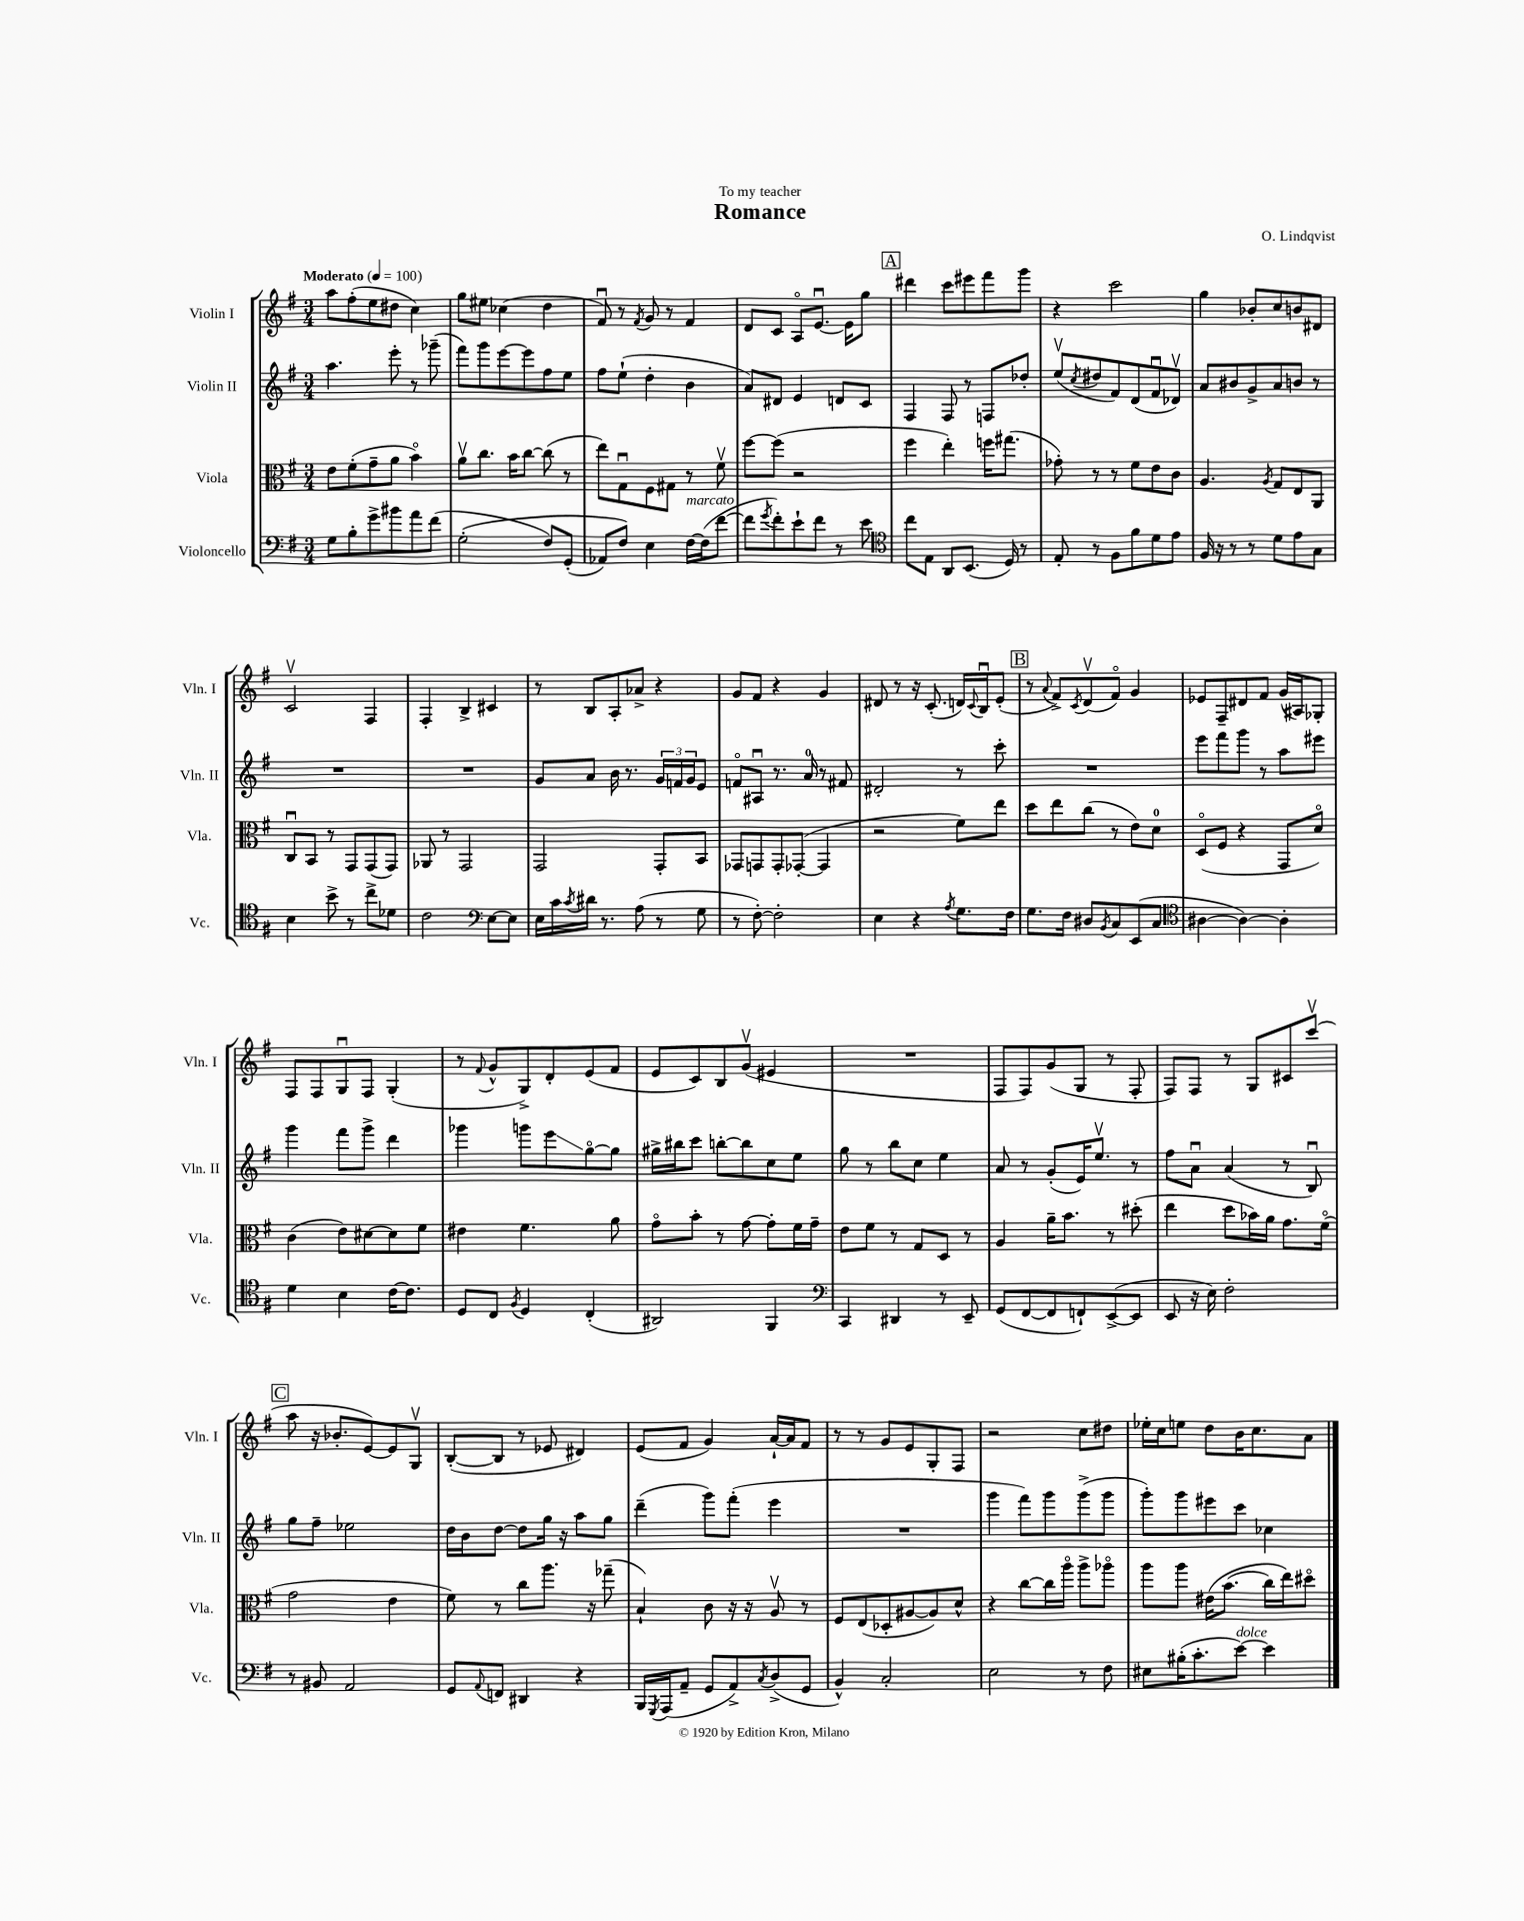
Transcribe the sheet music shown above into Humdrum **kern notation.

**kern	**kern	**kern	**kern
*staff4	*staff3	*staff2	*staff1
*clefF4	*clefC3	*clefG2	*clefG2
*k[f#]	*k[f#]	*k[f#]	*k[f#]
*M3/4	*M3/4	*M3/4	*M3/4
*MM100	*MM100	*MM100	*MM100
8G	8e	4.aa	8aa
8B'	(8f#'	.	(8ff#'
8g^	8g~	.	8ee
8b#	8a	8eee'	8dd#
8a	4bo)	8r	4cc)
(8f#	.	(8ggg-~	.
=	=	=	=
&(2G'	8av	8fff#)	8gg
.	8.cc	8ggg	8ee#
.	.	[8eee	(4cc-
.	16b	.	.
.	[8cc	8eee]	.
8F#)	(8cc]	8ff#	4dd
(8GG'	8r	8ee	.
=	=	=	=
8AA-)	8ee)	8ff#	8f#u)
8F#&)	8Gu	(8ee`	8r
.	.	.	8qf#
4E	8F#	4dd'	8g
.	8G#	.	8r
[16F#	8r	4b	4f#
(16F#]	.	.	.
[8f#	8f#v	.	.
=	=	=	=
8f#]	[8ff#	8a)	8d
8qg	.	.	.
8f#')	(8ff#]	8d#	8c
8e`	2r	4e	8Ao
8f#	.	.	[8.eu
8r	.	8d	.
.	.	.	16e]
8e	.	8c	8gg
=	=	=	=
*clefC4	*	*	*
8cc	4ff#	4F#	4ddd#
8E	.	.	.
8AA	4ee')	8F#	8ccc
(8.BB	.	8r	8eee#
.	16ff	8F	8fff#
16D)	(8.gg#	.	.
8r	.	8dd-'	8ggg
=	=	=	=
8E'	8g-')	(8eev	4r
.	.	8qcc	.
8r	8r	8dd#	.
8F#	8r	8f#)	2ccc
8f#	8f#	(8d	.
8d	8e	8f#u	.
8e	8c	8d-v)	.
=	=	=	=
16F#	4.A	8a	4gg
16r	.	.	.
8r	.	8b#	.
8r	.	8g^	8b-'
.	8qA	.	.
8d	8G	8a	8cc
8e	8E	8b	8b
8G	8AA	8r	8d#
=	=	=	=
4B	8Cu	2.r	2cv
.	8BB	.	.
8b^	8r	.	.
8r	8GG	.	.
8cc^	(8GG	.	4F#
8d-	8GG)	.	.
=	=	=	=
2c	8AA-	2.r	4F#'
.	8r	.	.
.	2GG	.	4B^
*clefF4	*	*	*
[8E	.	.	4c#
8E]	.	.	.
=	=	=	=
16E	2GG	8g	8r
16c	.	.	.
8qc	.	.	.
16d#	.	8a	8B
8.r	.	.	.
.	.	16b	8A'
.	.	8.r	.
(8A	.	.	8a-^
8r	8GG'	24g	4r
.	.	24f	.
.	.	24g	.
8G	8BB	8e	.
=	=	=	=
8r	8GG-	8fo	8g
[8F#')	8GG	8A#u	8f#
2F#']	8GG'	8.r	4r
.	([8GG-'	.	.
.	.	16a	.
.	4GG-]	8r	4g
.	.	8f#	.
=	=	=	=
4E	2r	2d#'	8d#
.	.	.	8r
4r	.	.	16r
.	.	.	(8.c'
8qA	.	.	.
8.G	8f#)	8r	16d)
.	.	.	8qqc
.	.	.	16Bu
.	8ee	8ccc'	(8e'
16F#	.	.	.
=	=	=	=
8.G	8dd	2.r	8r
.	.	.	8qqa
.	8ee	.	8f#^)
16F#	.	.	.
.	.	.	8qc
8D#	(8cc	.	(8dv
8qBB	.	.	.
8C	8r	.	8f#o)
(8EE	8e)	.	4g
8C	8d	.	.
=	=	=	=
*clefC4	*	*	*
[4A#	(8Do	8eee	8e-
.	8F#	8fff#	8F#~
4A#_)	4r	8ggg	8d#
.	.	8r	8f#
4A#']	8GG	8aa	(16g
.	.	.	16A#)
.	8do)	8eee#	8G-'
=	=	=	=
4d	(4c	4ggg	8F#
.	.	.	8F#
4B	8e)	8fff#	8Gu
.	[8d#	8ggg^	8F#
[16c	8d#]	4ddd	(4G'
8.c]	.	.	.
.	8f#	.	.
=	=	=	=
8D	4e#	4ggg-	8r
.	.	.	8qqf#
8C	.	.	8g^^
8qF#	.	.	.
4D	4.f#	8ggg	8G^)
.	.	8eee	8d'
(4C'	.	[8ggo	(8e
.	8a	8gg]	8f#
=	=	=	=
2AA#)	8go	16gg#^	8e
.	.	16bb#	.
.	8b'	8ccc	8c)
.	8r	[8bb'	8B
.	[8g	8bb]	(8gv
4FF#	8g']	8cc	4e#
.	16f#	8ee	.
.	16g~	.	.
=	=	=	=
*clefF4	*	*	*
4CC	8e	8gg	2.r
.	8f#	8r	.
4DD#	8r	8bb	.
.	8G	8cc	.
8r	8D	4ee	.
8EE~	8r	.	.
=	=	=	=
(8GG	4A	8a	8F#
[8FF#	.	8r	8F#)
8FF#]	16a~	(8g'	(8g
.	8.b	.	.
8FF`)	.	16e)	8G
.	.	8.eev	.
([8EE^	8r	.	8r
8EE]	(8dd#'	8r	8F#'
=	=	=	=
8EE	4ee	8ff#	8F#)
16r	.	8au	8F#
16E)	.	.	.
2F#'	8dd	(4a	8r
.	16b-)	.	8G
.	16a	.	.
.	8.g	8r	8c#
.	.	8Bu)	(8cccv
.	(16f#o	.	.
=	=	=	=
8r	2g	8gg	8aa
8BB#	.	8ff#~	16r
.	.	.	8.b-'
2AA	.	2ee-	.
.	.	.	[8e)
.	4e	.	8e]
.	.	.	8Gv
=	=	=	=
8GG	8f#)	16dd	([8B'
.	.	16b	.
8qqAA	.	.	.
8FF	8r	[8dd	8B]
4DD#	8cc	8dd]	8r
.	8.aa	16gg	8e-
.	.	16r	.
4r	.	8aa	4d#)
.	16r	.	.
.	(8gg-~	8gg	.
=	=	=	=
16BBB	4B`)	(4ddd~	(8e
8qGGG	.	.	.
(16AAA	.	.	.
8AA~	.	.	8f#
8GG	8c	8ggg)	4g)
8AA^)	16r	(8fff#'	.
.	16r	.	.
8qC	.	.	.
(8D^	8Av	4eee	[16a`
.	.	.	16a]
8GG	8r	.	8f#
=	=	=	=
4BB^^)	8F#	2.r	8r
.	(8E	.	8r
2C'	8D-'	.	8g
.	[8A#	.	8e
.	8A#])	.	8G'
.	8d^^	.	8F#
=	=	=	=
2E	4r	4ggg	2r
.	[8cc	8fff#)	.
.	16cc]	8ggg	.
.	16aao	.	.
8r	8aa^	(8ggg^	8cc
8F#	8aa-o	8ggg	8dd#
=	=	=	=
8E#	8aa	8ggg')	16ee-'
.	.	.	16cc
(16B#'	8aa	8ggg	8ee
8.c'	.	.	.
.	&(16e#	8eee#	8dd
.	(8.b	.	.
[8e)	.	8ccc	16b
.	.	.	8.cc
4e]	16cc)	4cc-	.
.	16ee&)	.	.
.	8dd#o	.	8a
==	==	==	==
*-	*-	*-	*-
